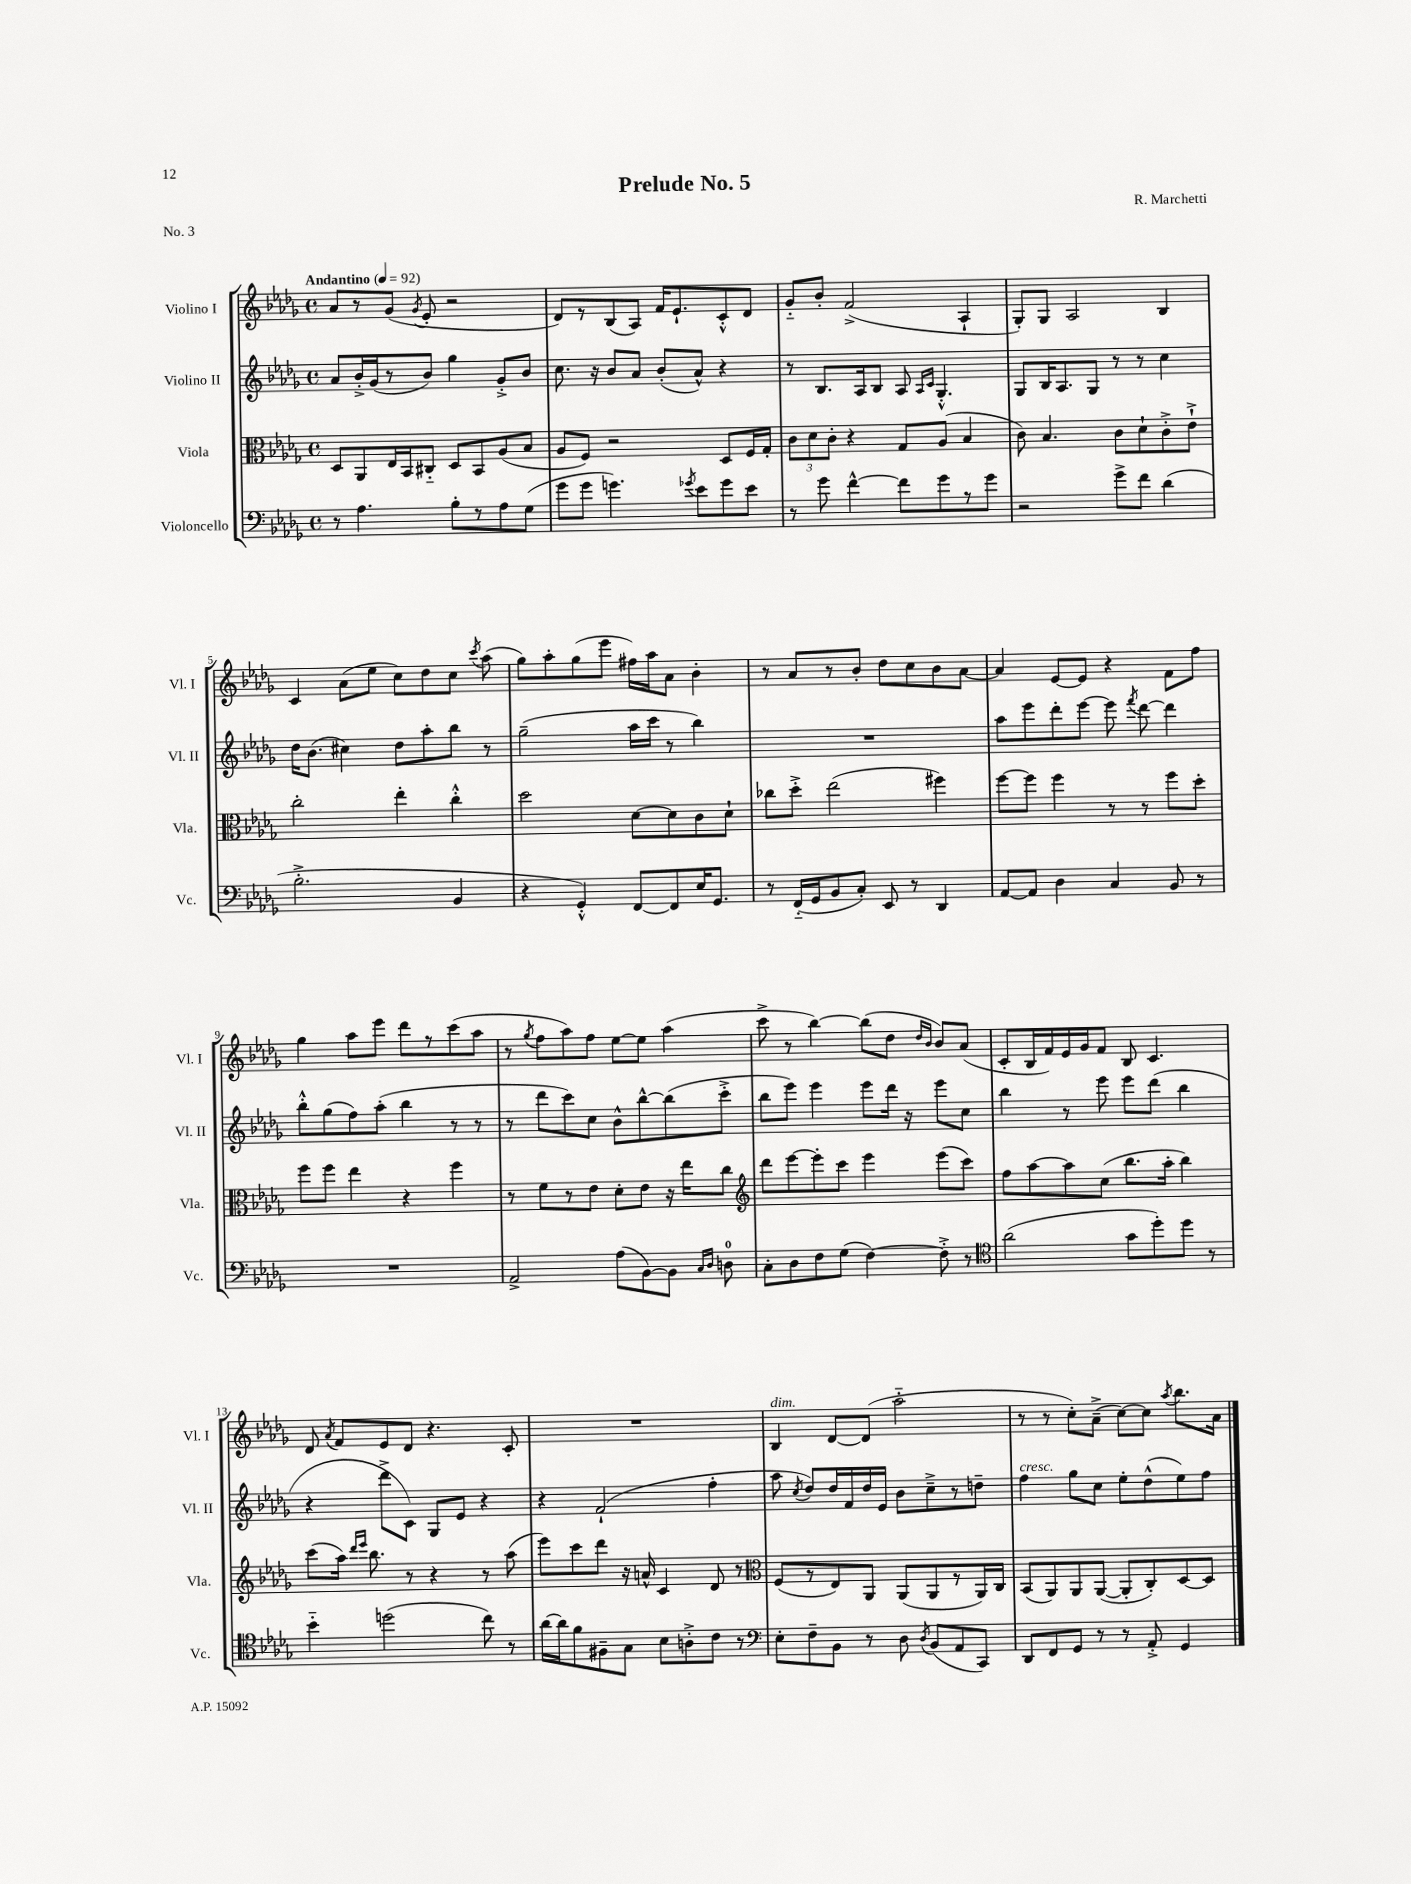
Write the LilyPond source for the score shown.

\header { title = "Prelude No. 5" composer = "R. Marchetti" piece = "No. 3" }
<<
\new StaffGroup <<
\new Staff = "s0" \with { instrumentName = "Violino I" shortInstrumentName = "Vl. I" } {
    \clef treble \key des \major \defaultTimeSignature \time 4/4 \tempo "Andantino" 4 = 92
    \autoBeamOff aes'8[ r8 ges'8]( \acciaccatura { ges'8 } ees'8-. r2 |
    des'8[) r8 bes8( aes8]) f'16[ ees'8.-! c'8-.-^ des'8] |
    ges'8[-_ bes'8]-. f'2->( aes4-! |
    ges8[-.) ges8] aes2 bes4 |
    c'4 aes'8[( ees''8] c''8[) des''8 c''8] \acciaccatura { c'''8 } aes''8( |
    ges''8[) aes''8-. ges''8( ees'''8] fis''16[) aes''16 aes'8] bes'4-. |
    r8 aes'8[ r8 bes'8]-. des''8[ c''8 bes'8 aes'8]~ |
    aes'4 ees'8[~ ees'8] r4 f'8[ f''8] |
    ges''4 aes''8[ ees'''8] des'''8[ r8 c'''8( aes''8] |
    r8 \acciaccatura { ges''8 } f''8[ aes''8) f''8] ees''8[~ ees''8] aes''4( |
    c'''8-> r8 bes''4~) bes''8[( des''8] \grace { des''16[ bes'16] } bes'8[) aes'8]( |
    c'8[-. bes16 f'16) ees'16 ges'16 f'8] bes8 c'4. |
    des'8 \acciaccatura { aes'8 } f'8[ ees'8 des'8] r4. c'8-. |
    R1 |
    bes4^\markup { \italic "dim." } des'8[~ des'8]( aes''2-_ |
    r8 r8 c''8[-.) aes'8]--->( c''8[~) c''8] \acciaccatura { aes''8 } bes''8.[ aes'16] \bar "|." |
}
\new Staff = "s1" \with { instrumentName = "Violino II" shortInstrumentName = "Vl. II" } {
    \clef treble \key des \major \defaultTimeSignature \time 4/4
    \autoBeamOff aes'8[ bes'16-.-> ges'16( r8 bes'8]) ges''4 ges'8[-.-> bes'8] |
    c''8. r16 bes'8[ aes'8] bes'8[-.( aes'8]-^) r4 |
    r8 bes8.[ aes16 bes8] aes8 \grace { aes16[ c'16] } ges4.-.-^ |
    ges8[ bes16 aes8. ges8] r8 r8 c''4 |
    des''16[ bes'8.]( cis''4) des''8[ aes''8-. bes''8] r8 |
    ges''2--( aes''16[ c'''16] r8 bes''4) |
    R1 |
    aes''8[ ees'''8 des'''8-. ees'''8]~ ees'''8 \acciaccatura { f'''8 } des'''8~ des'''4 |
    bes''8[-.-^ ges''8( f''8) aes''8]-.( bes''4 r8 r8 |
    r8 des'''8[ c'''8) c''8] bes'8[-^ bes''8~-^ bes''8( c'''8]-.-> |
    bes''8[ ees'''8]) ees'''4 ees'''8[ des'''16] r16 ees'''8[ c''8] |
    bes''4 r8 ees'''8 ees'''8[ des'''8]( bes''4 |
    r4 des'''8[-> c'8]) ges8[ ees'8] r4 |
    r4 f'2-!( f''4-. |
    aes''8 \acciaccatura { c''8 } des''8[) des''16 f'16 des''16 ees'16] bes'8[ c''8---> r8 d''8]-- |
    f''4^\markup { \italic "cresc." } ges''8[ c''8] ees''8[-. des''8-^( ees''8) f''8] \bar "|." |
}
\new Staff = "s2" \with { instrumentName = "Viola" shortInstrumentName = "Vla." } {
    \clef alto \key des \major \defaultTimeSignature \time 4/4
    \autoBeamOff des8[ aes,8 ees16 bes,16 cis8]-_ des8[ bes,8 aes8( bes8] |
    aes8[ f8]) r2 des8[ f16 ges16]-. |
    \tuplet 3/2 { c'8[ des'8 c'8]-. } r4 ges8[ aes8]( bes4 |
    c'8) bes4. c'8[ des'8-! c'8-.-> ees'8]-!-> |
    c''2-. ees''4-. c''4-.-^ |
    des''2 des'8[~ des'8 c'8 des'8]-! |
    ces''8[ des''8]-.-> ees''2( fis''4) |
    f''8[~ f''8] f''4 r8 r8 f''8[ des''8]-. |
    f''8[ f''8] ees''4 r4 f''4 |
    r8 f'8[ r8 ees'8] des'8[-. ees'8] r16 ees''16[ c''8] |
    \clef treble des'''8[ ees'''8~ ees'''8-. c'''8] ees'''4 ees'''8[( c'''8]) |
    f''8[ aes''8~ aes''8 c''8]( bes''8.[ aes''16]-. bes''4) |
    c'''8[( aes''16]) \grace { des'''16[ ees'''16] } bes''8. r8 r4 r8 aes''8( |
    ees'''8[) c'''8 des'''8] r16 a'16-^ c'4 des'8 r8 |
    \clef alto f8[( r8 ees8) aes,8] aes,8[( aes,8 r8 aes,16) c16] |
    bes,8[( aes,8) aes,8 aes,8]~( aes,8[-. c8-.) des8~ des8] \bar "|." |
}
\new Staff = "s3" \with { instrumentName = "Violoncello" shortInstrumentName = "Vc." } {
    \clef bass \key des \major \defaultTimeSignature \time 4/4
    \autoBeamOff r8 aes4. bes8[-. r8 aes8 ges8]( |
    ges'8[ ges'8] g'4.) \acciaccatura { ges'8 } ees'8[ ges'8 ees'8] |
    r8 ges'8 f'4~-^ f'8[ ges'8 r8 ges'8] |
    r2 ges'8[-> f'8] des'4( |
    bes2.-.-> bes,4 |
    r4 ges,4-.-^) f,8[~ f,8 ees16 ges,8.] |
    r8 f,16[-_( ges,16 bes,8 c8]-.) ees,8 r8 des,4 |
    aes,8[~ aes,8] des4 c4 bes,8 r8 |
    R1 |
    aes,2-> aes8[( bes,8~) bes,8] \grace { c16[ des16] } d8-0 |
    c8[-. des8 f8 ges8]( f4~) f8-.-> r8 |
    \clef tenor aes'2( ges'8[ des''8-.) des''8] r8 |
    bes'4-_ d''2( c''8) r8 |
    aes'16[~ aes'16 f'8 fis8-- ges8] bes8[ a8-.-> c'8] r8 |
    \clef bass ees8[-. f8-- bes,8] r8 des8 \acciaccatura { des8 } bes,8[( aes,8 c,8]) |
    des,8[ f,8 ges,8] r8 r8 aes,8-.-> ges,4 \bar "|." |
}
>>
>>
